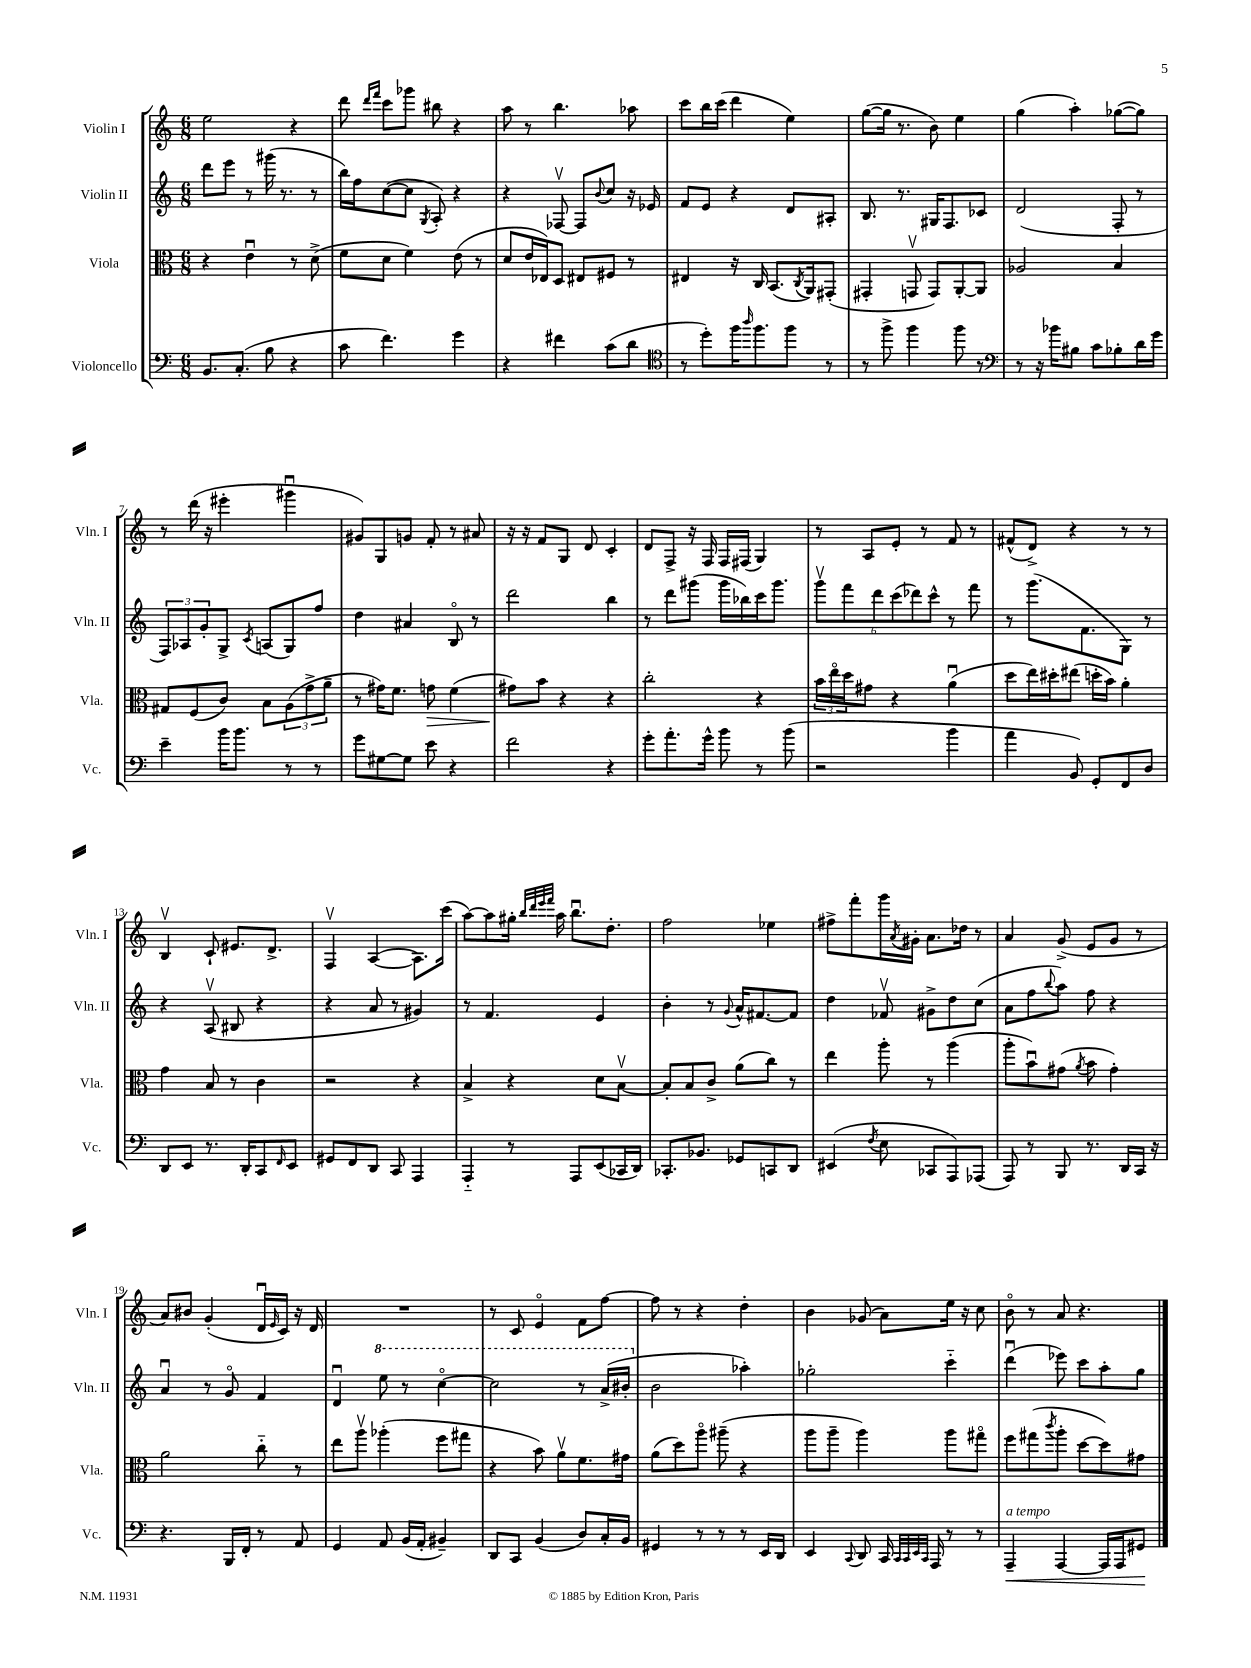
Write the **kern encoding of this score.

**kern	**kern	**kern	**kern
*staff4	*staff3	*staff2	*staff1
*clefF4	*clefC3	*clefG2	*clefG2
*k[]	*k[]	*k[]	*k[]
*M6/8	*M6/8	*M6/8	*M6/8
8.BB	4r	8ddd	2ee
.	.	8eee	.
(8.C'	.	.	.
.	4eu	8r	.
8B	.	(16ggg#	.
.	.	8.r	.
4r	8r	.	4r
.	(8d^	8r	.
=	=	=	=
8c	8f	16bb)	8ddd
.	.	16ff	.
.	.	.	16qqddd
.	.	.	16qqfff
4.f)	8d	([8cc	8ccc
.	4f)	8cc]	8ggg-
.	.	8qG	.
.	.	8A')	8bb#
4g	(8e	4r	4r
.	8r	.	.
=	=	=	=
4r	8d	4r	8aa
.	16e	.	8r
.	16E-)	.	.
4f#	8D	[8F-v	4.bb
.	8E#	8F-]	.
.	.	8qqb	.
(8c	8F#	8cc	.
8d	8r	16r	8aa-
.	.	16e-	.
=	=	=	=
*clefC4	*	*	*
8r	4E#	8f	8ccc
8dd')	.	8e	16bb
.	.	.	(16ccc
16ff	16r	4r	4ddd
16qqaa	.	.	.
8.ff	16C	.	.
.	(8.BB	.	.
8ff	.	8d	4ee)
.	8qC	.	.
.	16AA)	.	.
8r	(8GG#'	8A#'	.
=	=	=	=
8r	4GG#'	8.B	([8gg
8ff^	.	.	16gg]
.	.	8.r	8.r
4ff	8GGv	.	.
.	8GG)	16G#	8b)
.	.	8.F	.
8ff	[8AA'	.	4ee
8r	8AA]	8c-	.
=	=	=	=
*clefF4	*	*	*
8r	2A-	(2d	(4gg
16r	.	.	.
16b-	.	.	.
8B#	.	.	4aa')
8c	.	.	.
8B-'	4B	8F'	([8gg-
16d	.	8r	8gg-])
16g	.	.	.
=	=	=	=
4e~	8G#	12F)	8r
.	.	12A-	.
.	(8F	.	(16ddd
.	.	12g'	.
.	.	.	16r
16b	8c)	8G^	4eee#'
8.b	.	.	.
.	.	8qc	.
.	8B	(8A	.
8r	(12A	8G)	4ggg#u
.	12g^	.	.
8r	.	8ff	.
.	12a~	.	.
=	=	=	=
8g	8r	4dd	8g#)
[8G#	16g#)	.	8G
.	8.f	.	.
8G#]	.	4a#	8g
8e	8g	.	8f'
4r	(4f	8Bo	8r
.	.	8r	8a#
=	=	=	=
2f	8g#)	2ddd	16r
.	.	.	16r
.	8b	.	8f
.	4r	.	8G
.	.	.	8d
4r	4r	4bb	4c'
=	=	=	=
8g'	2cc'	8r	8d
8.a'	.	8ddd	8F^
.	.	(8ggg#	16r
16g^^	.	.	16F
8b	.	16ggg#	16F
.	.	16bb-)	(16F#
8r	4r	16ccc	4G)
.	.	8.ggg#	.
(8b	.	.	.
=	=	=	=
2r	24b	12gggv	8r
.	24eeo	.	.
.	24dd	12fff	.
.	8g#	.	8A
.	.	12ddd	.
.	4r	(12ccc	8e'
.	.	12ddd-)	.
.	.	.	8r
.	.	12ccc^^	.
4b	(4au	8r	8f
.	.	8fff	8r
=	=	=	=
4a	8dd	8r	(8f#^^
.	16ee)	(8.ggg	8d^)
.	16dd#'	.	.
8BB)	(8ee#	.	4r
.	.	8.f	.
8GG'	16dd'	.	.
.	16b)	.	.
8FF	4a'	8G)	8r
8D	.	8r	8r
=	=	=	=
8DD	4g	4r	4Bv
8EE	.	.	.
8.r	8B	(8Av	8c`
.	8r	8B#	8.e#
16DD'	.	.	.
8CC	4c	4r	.
.	.	.	8.d^
16qqFF	.	.	.
8EE	.	.	.
=	=	=	=
8GG#	2r	4r	4Fv
8FF	.	.	.
8DD	.	8a	([4A
8CC	.	8r	.
4AAA	4r	4g#)	8.A])
.	.	.	(16ccc
=	=	=	=
4AAA'~	4B^	8r	[8aa)
.	.	4.f	8aa]
8r	4r	.	16gg#'
.	.	.	32qqbb
.	.	.	32qqddd
.	.	.	32qqeee
.	.	.	32qqfff
.	.	.	16aa
8AAA	.	.	8.bbu
(8EE	8d	4e	.
.	.	.	8.dd'
16CC-	[8Bv	.	.
16DD)	.	.	.
=	=	=	=
8.CC-'	8B']	4b'	2ff
.	8B	.	.
8.BB-	.	.	.
.	8c^	8r	.
.	.	8qqg	.
8GG-	(8a	16a^^	.
.	.	[8.f#	.
8CC	8cc)	.	4ee-
8DD	8r	8f#]	.
=	=	=	=
(4EE#	4ee	4dd	8ff#^
.	.	.	8fff'
8qF	.	.	.
8E	8aa'	8f-v	16ggg
.	.	.	8qa
.	.	.	16g#'
8CC-	8r	8g#^	8.a
8AAA)	(4aa	8dd	.
.	.	.	16dd-
(8AAA-	.	(8cc	8r
=	=	=	=
8AAA)	8aa'	8a	4a
8r	8bu)	8ff	.
.	.	8qqbb	.
8BBB	(8g#	8aa)	(8g^
.	8qa	.	.
8.r	8b	8ff	8e
.	4g#')	4r	8g
16DD	.	.	.
16CC	.	.	8r
16r	.	.	.
=	=	=	=
4.r	2a	4au	8a)
.	.	.	8b#
.	.	8r	(4g'
16BBB	.	8go	.
16FF'	.	.	.
8r	8cc'~	4f	16du
.	.	.	16qqe
.	.	.	16c)
8AA	8r	.	16r
.	.	.	16d
=	=	=	=
4GG	8ee	4du	2.r
.	8aav	.	.
8AA	(4aa-'	8eee	.
(16BB	.	8r	.
16AA'	.	.	.
4BB#~)	8ff	[4ccco	.
.	8gg#	.	.
=	=	=	=
8DD	4r	2ccc]	8r
8CC	.	.	8c
(4BB	8b)	.	4eo
.	8av	.	.
8D)	8.f	8r	8f
16C'	.	(16aa^	[8ff
16BB	16g#	16bb#'	.
=	=	=	=
4GG#	(8a	2b	8ff]
.	8dd)	.	8r
8r	8aao	.	4r
8r	(8aa#~	.	.
8r	4r	4aa-')	4dd'
16EE	.	.	.
16DD	.	.	.
=	=	=	=
4EE	8aa	2gg-'	4b
.	8aa~	.	.
8qqCC	.	.	.
8DD	4aa)	.	(8g-
16CC	.	.	8a)
32qqCC	.	.	.
32qqCC	.	.	.
32qqEE	.	.	.
32qqCC	.	.	.
16AAA	.	.	.
8r	8aa	4ccc'~	16ee
.	.	.	16r
8r	8gg#o	.	8cc
=	=	=	=
4AAA~	8ff	(4dddu	8bo
.	(8gg#	.	8r
.	8qccc	.	.
[4AAA	8aa'	8eee-)	8a
.	[8dd	8ccc	4.r
16AAA]	8dd])	8aa'	.
16AAA	.	.	.
8GG#	8g#	8gg	.
==	==	==	==
*-	*-	*-	*-
